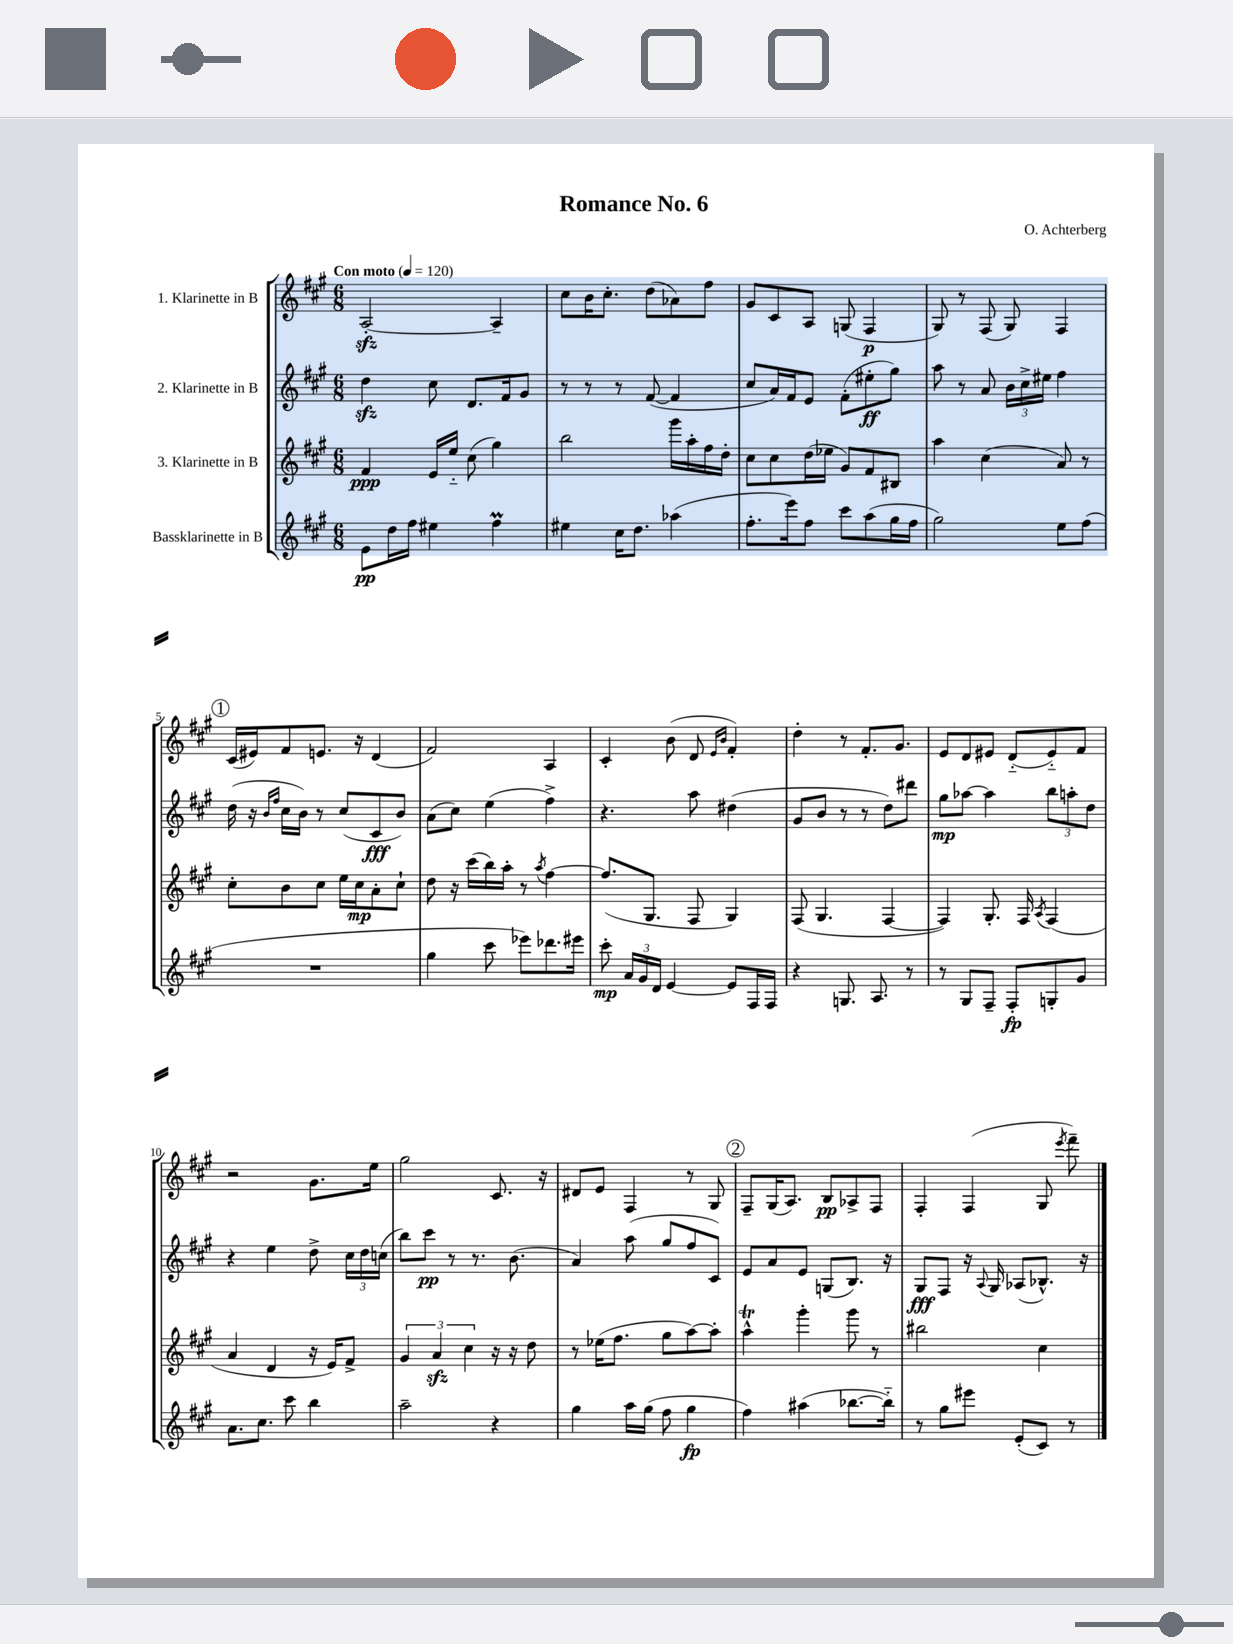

**kern	**kern	**kern	**kern
*staff4	*staff3	*staff2	*staff1
*clefG2	*clefG2	*clefG2	*clefG2
*k[f#c#g#]	*k[f#c#g#]	*k[f#c#g#]	*k[f#c#g#]
*M6/8	*M6/8	*M6/8	*M6/8
*MM120	*MM120	*MM120	*MM120
8e	4f#	4dd	[2A'
16dd	.	.	.
16ff#	.	.	.
4ee#	16e	8cc#	.
.	16ee'~	.	.
.	(8cc#	8.d	.
4ff#	4gg#)	.	4A~]
.	.	16f#	.
.	.	8g#	.
=	=	=	=
4ee#	2bb	8r	8cc#
.	.	8r	16b
.	.	.	8.cc#'
16cc#	.	8r	.
8.dd	.	.	.
.	.	([8f#	(8dd
(4aa-	16ggg#	4f#]	8a-)
.	16aa'	.	.
.	16ff#	.	8ff#
.	16dd'	.	.
=	=	=	=
8.ff#'	8cc#	8cc#	8g#
.	8cc#	16a)	8c#
16eee)	.	16f#	.
8ff#	(16dd	8e	8A
.	16ee-	.	.
8ccc#	8g#)	(8f#'	(8G
(8aa	8f#	8ee#'	4F#
16gg#	8B#	8gg#)	.
16ff#	.	.	.
=	=	=	=
2gg#)	4aa	8aa	8G#)
.	.	8r	8r
.	(4cc#	8a	(8F#
.	.	24b	8G#)
.	.	24cc#^	.
.	.	24ee#	.
8ee	8a)	4ff#	4F#
(8ff#	8r	.	.
=	=	=	=
2.r	8cc#'	(16dd	(16c#
.	.	16r	16e#)
.	.	16qqb	.
.	.	16qqff#	.
.	8b	16cc#	8f#
.	.	16b)	.
.	8cc#	8r	8.e
.	16ee	(8cc#	.
.	16cc#	.	16r
.	8a'	8c#	(4d
.	8cc#`	8b)	.
=	=	=	=
4gg#	8dd	(8a	2f#)
.	16r	8cc#)	.
.	(16ccc#	.	.
8ccc#	16bb)	(4ee	.
.	16aa'	.	.
8eee-)	8r	.	.
.	8qaa	.	.
8.ddd-	[4ff#	4ff#^)	4A
16eee#	.	.	.
=	=	=	=
8ccc#'	(8.ff#]	4.r	4c#'
24a	.	.	.
24g#	.	.	.
.	8.G#	.	.
24d	.	.	.
[4e	.	.	(8b
.	8F#	8aa	8d
.	.	.	16qqe
.	.	.	16qqb
8e]	4G#)	(4dd#	4f#')
16F#	.	.	.
16F#	.	.	.
=	=	=	=
4r	(8F#	8g#	4dd'
.	4.G#	8b	.
8.G	.	8r	8r
.	.	8r	8.f#'
8.A	.	.	.
.	[4F#	8dd)	.
.	.	.	8.g#
8r	.	8ddd#	.
=	=	=	=
8r	4F#])	8gg#	8e
8G#	.	[8aa-	8d
8F#~	8.G#'	4aa-]	8e#
8F#'	.	.	(8d'~
.	16F#	.	.
.	8qA	.	.
8G'	(4F#	12bb	8e#'~)
.	.	12aa'	.
8g#	.	.	8f#
.	.	12dd	.
=	=	=	=
8.a	4a	4r	2r
8.cc#	.	.	.
.	4d	4ee	.
8ccc#	.	.	.
4bb	16r	8dd^	8.g#
.	16e)	.	.
.	8f#^	24cc#	.
.	.	24dd	.
.	.	.	16ee
.	.	(24cc	.
=	=	=	=
2aa~	6g#	8bb)	2gg#
.	.	8ccc#	.
.	6a	.	.
.	.	8r	.
.	6cc#	.	.
.	.	8.r	.
4r	16r	.	8.c#
.	16r	(8.b	.
.	8dd	.	.
.	.	.	16r
=	=	=	=
4gg#	8r	4a)	8d#
.	(16ee-	.	8e
.	8.ff#	.	.
16aa	.	(8aa	4F#
(16gg#	.	.	.
8ff#	8gg#	8gg#	.
4gg#	[8aa)	8ff#	8r
.	8aa']	8c#)	8G#
=	=	=	=
4ff#)	4aa^^	8e	8F#~
.	.	8a	(16G#
.	.	.	8.A)
(4aa#	4ggg#'	8e	.
.	.	(8G	8B
[8.bb-	8ggg#	8.B)	8A-^
.	8r	.	8F#
16bb-'~])	.	16r	.
=	=	=	=
8r	2bb#	8G#	4F#'
8gg#	.	8F#	.
8eee#	.	16r	(4F#
.	.	8qqA	.
.	.	16G#	.
(8e'	.	(8A-	.
8c#)	4cc#	8.B-^^)	8G#
.	.	.	8qeee
8r	.	.	8fff#~)
.	.	16r	.
==	==	==	==
*-	*-	*-	*-
